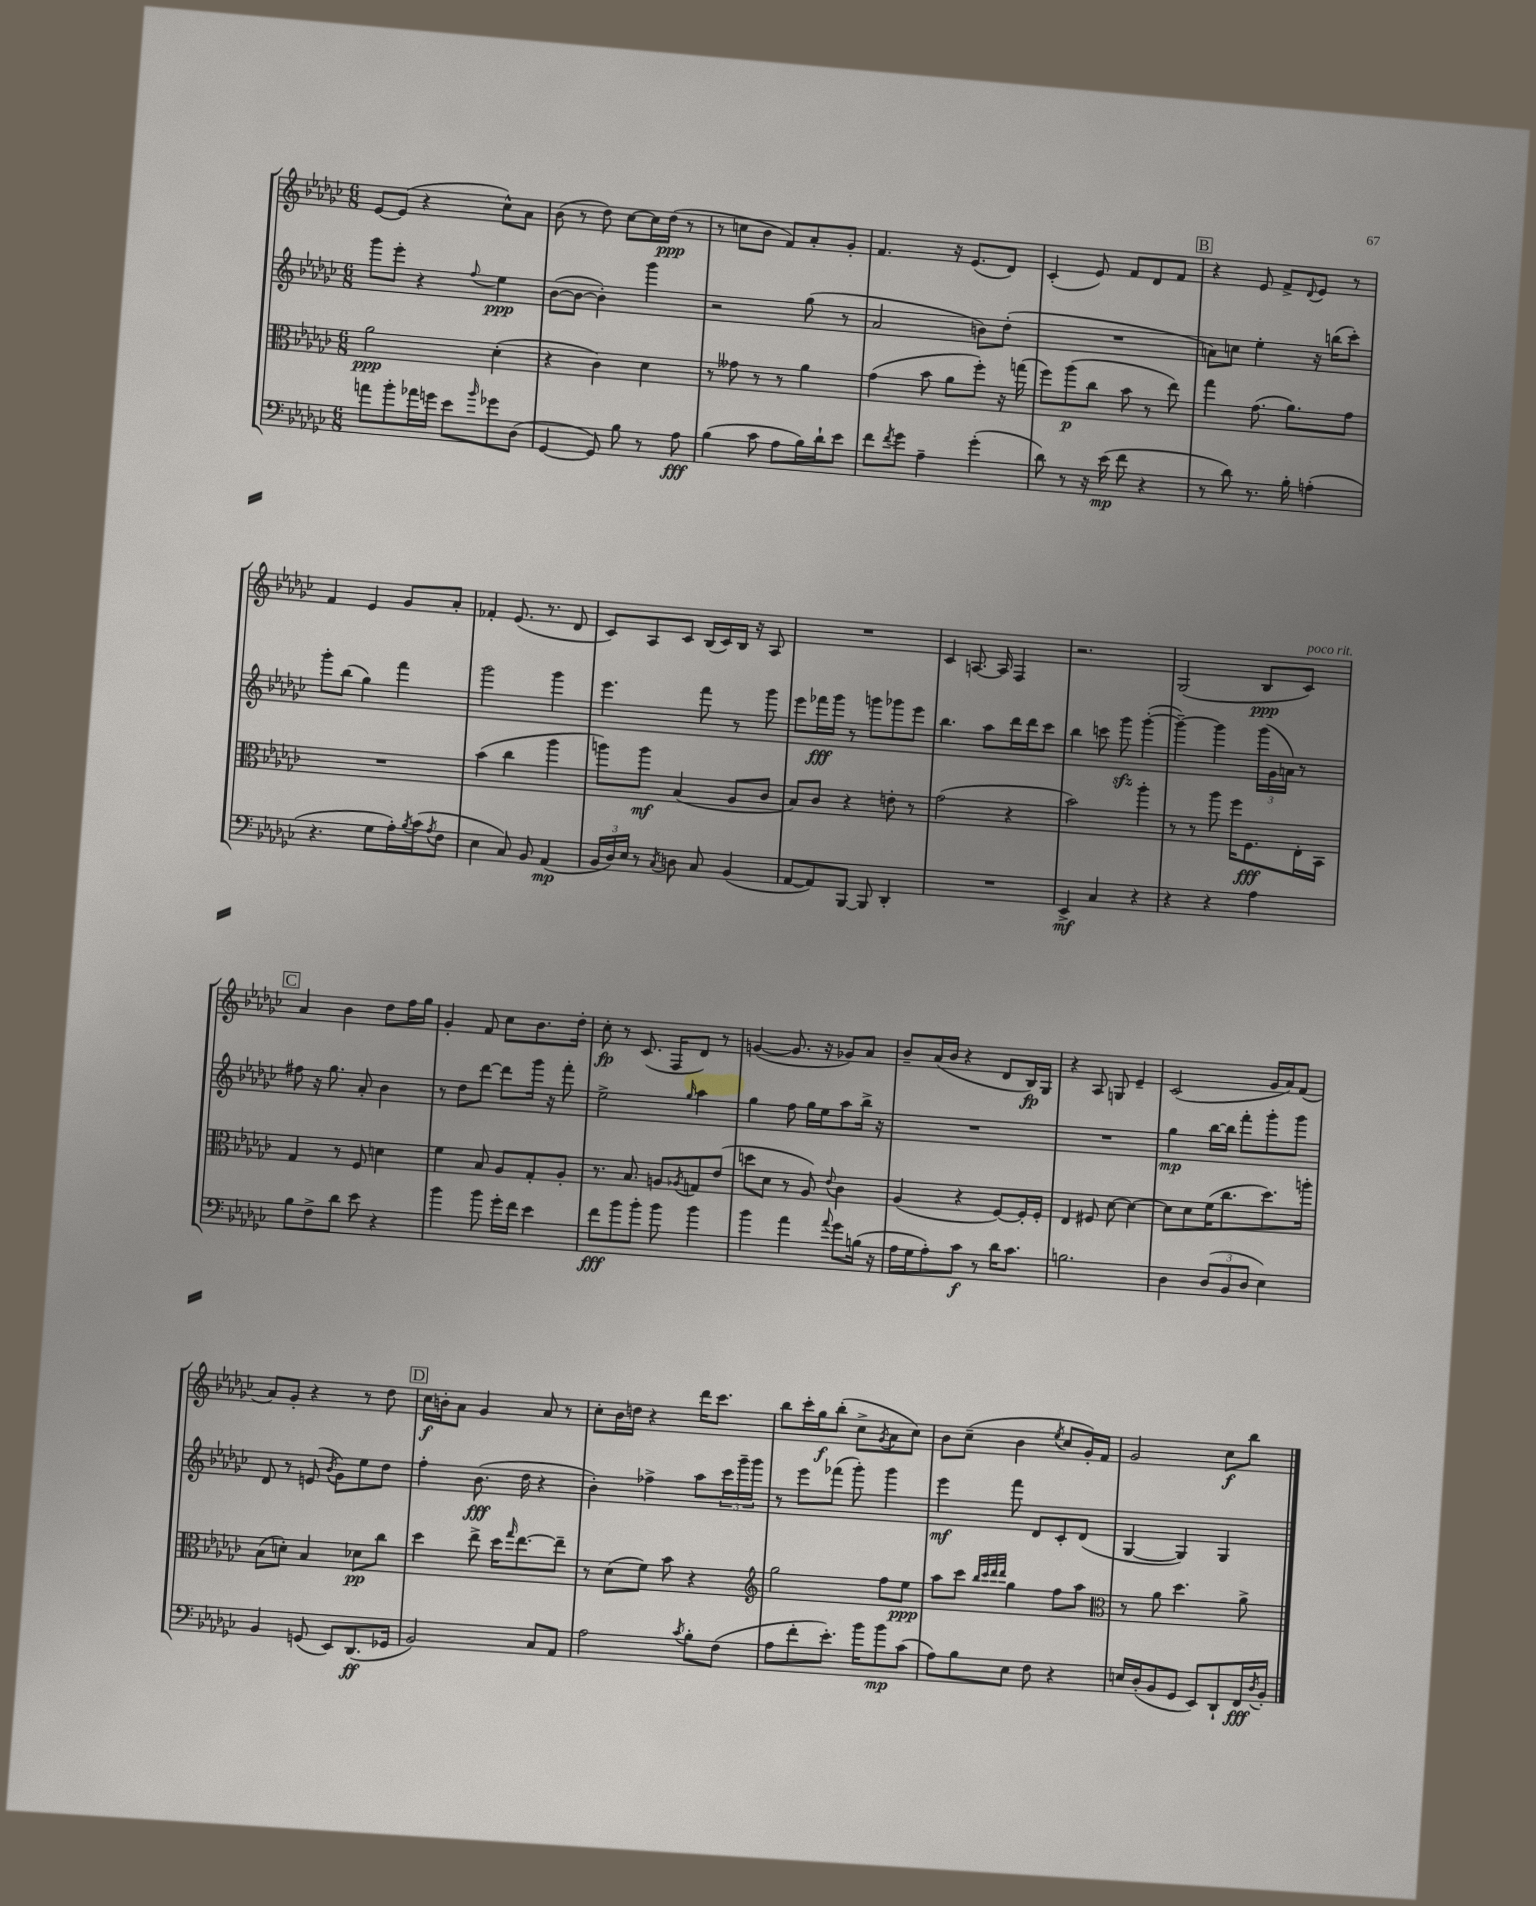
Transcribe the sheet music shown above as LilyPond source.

<<
\new StaffGroup <<
\new Staff = "s0" {
    \clef treble \key ges \major \numericTimeSignature \time 6/8
    ees'8~ ees'8( r4 ces''8-^) aes'8 |
    bes'8( r8 des''8) ces''8~ ces''16 des''16\ppp( r8 |
    r8 c''8 bes'8 f'8) aes'8-. ges'8-. |
    f'4. r16 ees'8.( des'8) |
    ces'4-.( ees'8) f'8 des'8 f'8 |
    \mark \markup { \box "B" } r4 ees'8 f'8-> \appoggiatura { des'8 } ees'8 r8 |
    f'4 ees'4 ges'8 aes'8-. |
    fes'4-. ees'8.( r8. des'8 |
    ces'8) aes8 ces'8 bes16( ces'16) bes16 r16 aes8 |
    R2. |
    ces'4 a8.~ a16 f4 |
    r2. |
    ges2( bes8\ppp ces'8^\markup { \italic "poco rit." }) |
    \mark \markup { \box "C" } aes'4 bes'4 des''8 f''16 ges''16 |
    ges'4-. f'8 ces''8 bes'8. des''16-. |
    ces''8-.\fp r8 ces'8.( f16 des'8) r8 |
    g'4~( g'8. r16 ges'8) aes'8 |
    bes'8-- aes'16( bes'16 r4 des'8 bes16\fp) ges16 |
    r4 aes8 g8 ees'4-- |
    ces'2( ges'16 aes'16) f'8( |
    aes'8) ges'8-. r4 r8 des''8 |
    \mark \markup { \box "D" } ces''16\f b'16-. aes'8 ges'4 aes'8 r8 |
    ces''8-. bes'16 d''16 r4 des'''16 ces'''8. |
    bes''8 ces'''16-. ges''16\f bes''8-.( ces''8-> \acciaccatura { ges'8 } aes'8 ces''8) |
    bes'8 ces''8--( bes'4 \acciaccatura { ees''8 } ces''8 ges'16-.) f'16 |
    ges'2 ces''8\f bes''8 \bar "|." |
}
\new Staff = "s1" {
    \clef treble \key ges \major \numericTimeSignature \time 6/8
    ges'''8 ees'''8-. r4 \appoggiatura { f''8 } ees''4\ppp |
    bes'8~( bes'8~ bes'4-.) ges'''4 |
    r2 ges''8( r8 |
    aes'2 b'8) des''8-.( |
    R2. |
    \mark \markup { \box "B" } a'8) c''8 ees''4-. r16 b''16( ces'''8-.) |
    ges'''8-. bes''8( ges''4) f'''4 |
    ges'''2 ges'''4 |
    ees'''4. f'''8 r8 ges'''8 |
    ees'''8 fes'''16\fff ges'''16 r8 g'''8 ges'''8 ees'''8 |
    bes''4. aes''8 des'''16 des'''16 ces'''8 |
    bes''4 c'''8 ges'''8\sfz ges'''4~-.( |
    ges'''4~--) ges'''4 \tuplet 3/2 { ges'''16( ges'16 a'16) } r8 |
    \mark \markup { \box "C" } fis''8 r16 ges''8. aes'8-. bes'4 |
    r8 des''8 des'''8~ des'''8 ges'''16 r16 f'''8-. |
    ees''2-> \grace { ges''16 } aes''4 |
    ges''4 f''8 ges''16 ees''16 aes''8 bes''16-> r16 |
    R2. |
    R2. |
    ges''4\mp bes''16~ bes''16 f'''8-. ges'''8-. ges'''8 |
    des'8 r8 e'8( \acciaccatura { bes'8 } ges'8) ees''8 des''8 |
    \mark \markup { \box "D" } f''4-. bes'8.\fff( des''16 r4 |
    bes'4-.) fes''4-> aes''8 \tuplet 3/2 { ces'''16 ges'''16-- ges'''16 } |
    r8 ees'''8 fes'''8( ges'''8-.) ges'''4 |
    ees'''4\mf f'''8 des'8 ces'8-. des'8( |
    ges4~ ges4) ges4 \bar "|." |
}
\new Staff = "s2" {
    \clef alto \key ges \major \numericTimeSignature \time 6/8
    aes'2\ppp des'4-.( |
    r4 ces'4) des'4 |
    r8 geses'8 r8 r8 aes'4 |
    ges'4( bes'8 aes'8 f''8-.) r16 g''16( |
    f''8) aes''8\p( ces''8 bes'8 r8 ees''8) |
    \mark \markup { \box "B" } ges''4 ges'8.( aes'8.) ges'8 |
    R2. |
    bes'4( ces''4 aes''4 |
    a''8) a''8\mf bes4( aes8 ces'8 |
    bes8) ces'8 r4 e'8-. r8 |
    ges'2( r4 |
    bes'2) aes''4-. |
    r8 r8 aes''8 f''16 f8.\fff ees16-. bes,16 |
    \mark \markup { \box "C" } ges4 r8 f8 d'4 |
    f'4 bes8 aes8 ges8-. aes8-. |
    r8. bes8. a8 \acciaccatura { aes8 } g8 ees'8( |
    d''8 des'8 r8 aes8) \appoggiatura { ees'8 } ces'4 |
    aes4( r4 f8~) f16-. f16-. |
    ees4 fis8 des'8~ des'4~ |
    des'8 des'8 f'16( ces''8. des''8.) a''16-. |
    bes8( d'8-.) bes4 des'8\pp ces''8 |
    \mark \markup { \box "D" } des''4 ees''8-> des''16 \grace { ges''16 } ees''8.~ ees''8-- |
    r8 des'8( f'8) bes'8 r4 |
    \clef treble ges''2 f''8 ees''8\ppp |
    aes''8 ces'''8 \grace { bes''32 ces'''32 des'''32 des'''32 } ges''4 f''8 aes''8 |
    \clef alto r8 aes'8 des''4. aes'8-> \bar "|." |
}
\new Staff = "s3" {
    \clef bass \key ges \major \numericTimeSignature \time 6/8
    a'8 bes'8-. aes'16 g'16 ees'8 \grace { bes'16 } ges'8 des8( |
    ges,4~ ges,8) bes8 r8 aes8\fff |
    bes4( ces'8 aes8 bes16) des'16-! ees'8 |
    f'8 \acciaccatura { f'8 } ges'8 aes4-- ges'4-.( |
    des'8) r8 r16 ees'16\mp( f'8 r4 |
    \mark \markup { \box "B" } r8 des'8) r8. bes16-. a4-.( |
    r4. ges8 aes16-.) \acciaccatura { bes8 } ces'16( \acciaccatura { aes8 } f8 |
    ees4 ces8) bes,8 aes,4\mp( |
    \tuplet 3/2 { bes,16 des16) ees16 } r8 \acciaccatura { ces8 } d8 ces8 bes,4( |
    aes,8~ aes,8) bes,,8~ bes,,8 des,4-. |
    R2. |
    ees,4->\mf ces4 r4 |
    r4 r4 aes4 |
    \mark \markup { \box "C" } bes8 f8-> des'8 ees'8 r4 |
    bes'4 bes'8 ges'16-. f'16 ees'4 |
    f'8\fff bes'8 bes'8-. bes'8 bes'4 |
    bes'4 aes'4 \appoggiatura { aes'8 } ges'8 b16( r16 |
    aes16 ges16 aes8-.) ces'8\f r8 des'16 ces'8. |
    b2. |
    des4 \tuplet 3/2 { des8( bes,8 des8 } ees4) |
    bes,4 g,8( ees,8) des,8.\ff( ges,16 |
    \mark \markup { \box "D" } bes,2) ces8 aes,8 |
    aes2 \acciaccatura { ces'8 } bes8-. f8( |
    aes8 f'8-. ees'8.-.) bes'16 bes'8\mp ces'8( |
    aes8) bes8 ees8 f8 r4 |
    e16 des16-.( bes,8 ges,8 ees,8) des,8-! f,16\fff \acciaccatura { des8 } bes,16-. \bar "|." |
}
>>
>>
\layout { \context { \Score \remove "Bar_number_engraver" } }
